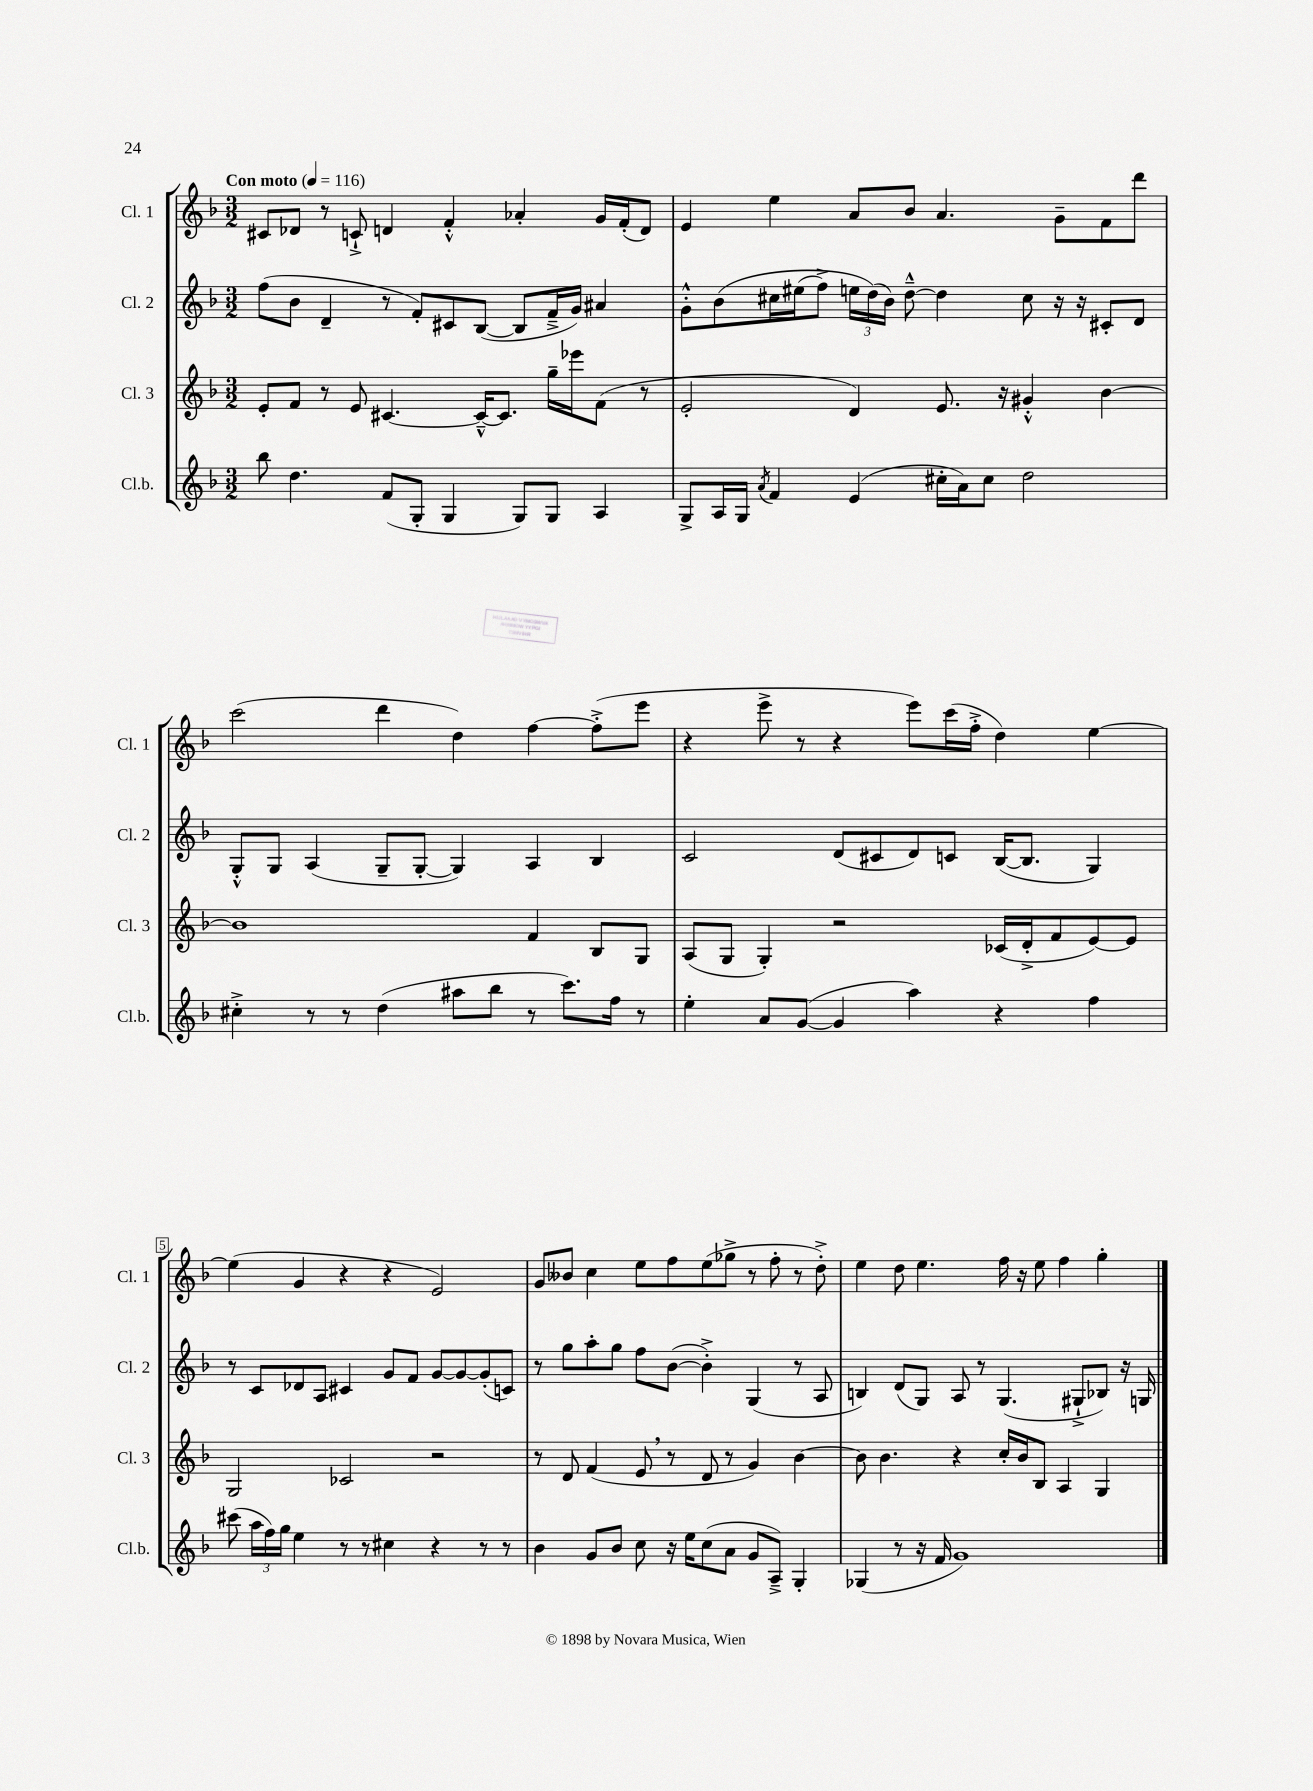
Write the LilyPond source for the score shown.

<<
\new StaffGroup <<
\new Staff = "s0" \with { instrumentName = "Cl. 1" shortInstrumentName = "Cl. 1" } {
    \clef treble \key f \major \numericTimeSignature \time 3/2 \tempo "Con moto" 4 = 116
    \autoBeamOff cis'8[ des'8] r8 c'8-!-> d'4 f'4-.-^ aes'4-. g'16[ f'16-.( d'8]) |
    e'4 e''4 a'8[ bes'8] a'4. g'8[-- f'8 d'''8] |
    c'''2( d'''4 d''4) f''4~ f''8[-.->( e'''8] |
    r4 e'''8-> r8 r4 e'''8[) c'''16( f''16]-.-> d''4) e''4~ |
    e''4( g'4 r4 r4 e'2) |
    g'8[ beses'8] c''4 e''8[ f''8 e''8( ges''8]-> r8 f''8-. r8 d''8-.->) |
    e''4 d''8 e''4. f''16 r16 e''8 f''4 g''4-. \bar "|." |
}
\new Staff = "s1" \with { instrumentName = "Cl. 2" shortInstrumentName = "Cl. 2" } {
    \clef treble \key f \major \numericTimeSignature \time 3/2
    \autoBeamOff f''8[( bes'8] d'4-- r8 f'8[-.) cis'8 bes8]~( bes8[ f'16---> g'16]) ais'4 |
    g'8[-.-^ bes'8\( cis''16 eis''16( f''8]->) \tuplet 3/2 { e''16[ d''16(\) bes'16]) } d''8~---^ d''4 cis''8 r16 r16 cis'8[-. d'8] |
    g8[-.-^ g8] a4( g8[-- g8]~-. g4) a4 bes4 |
    c'2 d'8[( cis'8 d'8) c'8] bes16[~( bes8.] g4) |
    r8 c'8[ des'8 a8] cis'4 g'8[ f'8] g'8[~ g'8~ g'8-.( c'8]) |
    r8 g''8[ a''8-. g''8] f''8[ bes'8]~( bes'4-.->) g4( r8 a8 |
    b4) d'8[( g8]) a8 r8 g4.( gis8[-!-> bes8]) r16 g16 \bar "|." |
}
\new Staff = "s2" \with { instrumentName = "Cl. 3" shortInstrumentName = "Cl. 3" } {
    \clef treble \key f \major \numericTimeSignature \time 3/2
    \autoBeamOff e'8[-. f'8] r8 e'8 cis'4.~ cis'16[~---^ cis'8.] g''16[-- ees'''16 f'8]( r8 |
    e'2-. d'4) e'8. r16 gis'4-.-^ bes'4~ |
    bes'1 f'4 bes8[ g8] |
    a8[( g8] g4-.) r2 ces'16[( d'16-.-> f'8 e'8~) e'8] |
    g2 ces'2 r2 |
    r8 d'8 f'4( e'8 \breathe r8 d'8 r8 g'4) bes'4~ |
    bes'8 bes'4. r4 c''16[-. bes'16 bes8] a4 g4 \bar "|." |
}
\new Staff = "s3" \with { instrumentName = "Cl.b." shortInstrumentName = "Cl.b." } {
    \clef treble \key f \major \numericTimeSignature \time 3/2
    \autoBeamOff bes''8 d''4. f'8[( g8]-. g4 g8[) g8] a4 |
    g8[-> a16 g16] \acciaccatura { a'8 } f'4 e'4( cis''16[-. a'16) cis''8] d''2 |
    cis''4-.-> r8 r8 d''4( ais''8[ bes''8] r8 c'''8.[) f''16] r8 |
    e''4-. a'8[ g'8]~( g'4 a''4) r4 f''4 |
    cis'''8( \tuplet 3/2 { a''16[ f''16) g''16] } e''4 r8 r8 cis''4 r4 r8 r8 |
    bes'4 g'8[ bes'8] c''8 r16 e''16[ c''8( a'8] g'8[ a8]--->) g4-. |
    ges4( r8 r16 f'16 g'1) \bar "|." |
}
>>
>>
\layout { \context { \Score \override BarNumber.break-visibility = ##(#f #t #t) barNumberVisibility = #(every-nth-bar-number-visible 5) \override BarNumber.stencil = #(make-stencil-boxer 0.1 0.3 ly:text-interface::print) } }
